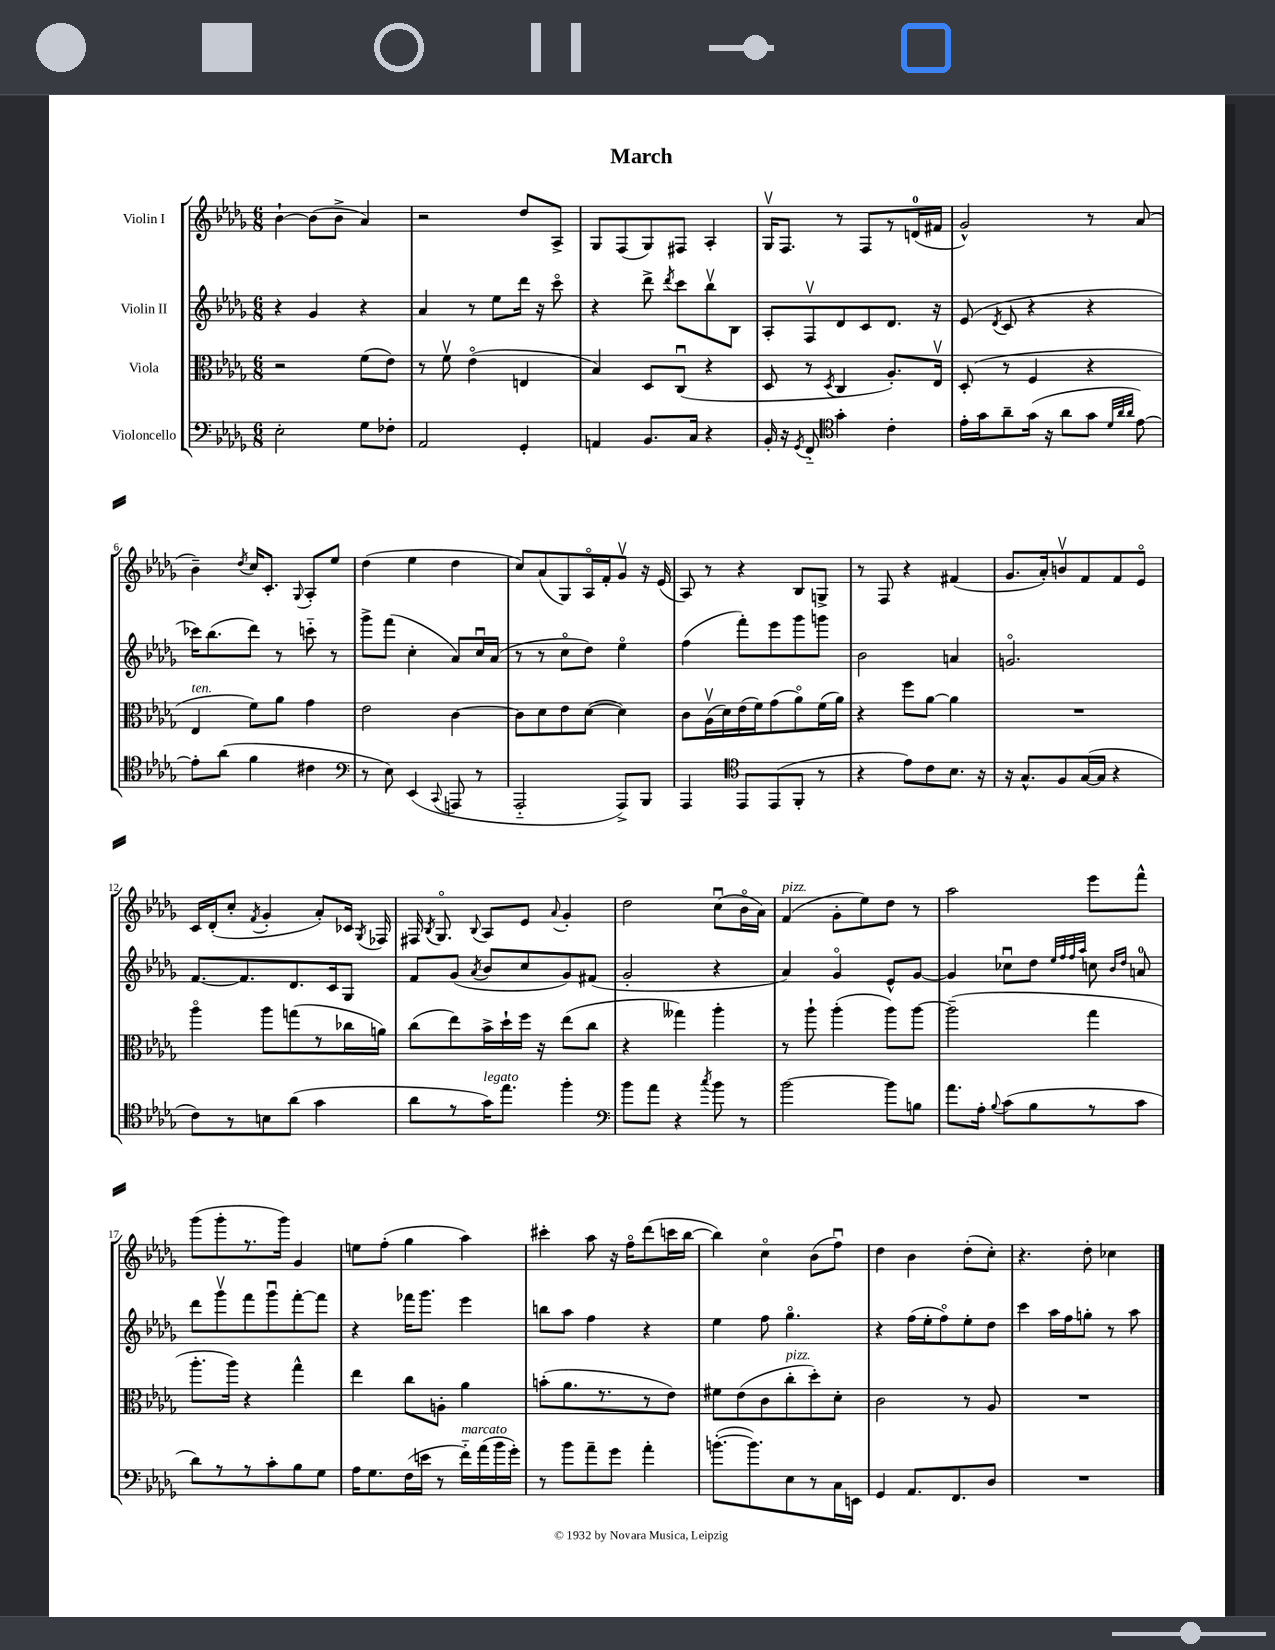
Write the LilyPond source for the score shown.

\header { title = "March" }
<<
\new StaffGroup <<
\new Staff = "s0" \with { instrumentName = "Violin I" } {
    \clef treble \key des \major \numericTimeSignature \time 6/8
    \autoBeamOff bes'4~-! bes'8[( bes'8]-> aes'4) |
    r2 des''8[ aes8]-> |
    ges8[ f8( ges8) fis8] aes4-. |
    ges16[\upbow f8.] r8 f8[ r8 d'16-0( fis'16] |
    ges'2-^) r8 aes'8( |
    bes'4--) \acciaccatura { des''8 } c''16[ c'8.]-. \appoggiatura { ges8 } aes8[-. ees''8] |
    des''4( ees''4 des''4 |
    c''8[) aes'8( ges8) aes16\flageolet f'16-. ges'8]\upbow r16 ees'16( |
    aes8) r8 r4 bes8[ g8]-> |
    r8 f8 r4 fis'4( |
    ges'8.[ aes'16-.) b'8\upbow f'8 f'8 ees'8]\flageolet |
    c'16[ des'16-.( c''8]-. \acciaccatura { f'8 } ges'4-. aes'8[-.) ces'16] \acciaccatura { ges8 } fes16 |
    fis16 \acciaccatura { bes8 } ges8.\flageolet \appoggiatura { bes8 } aes8[ ees'8] \appoggiatura { aes'8 } ges'4-. |
    des''2 c''8[\downbow( bes'16\flageolet aes'16]) |
    f'4^\markup { \italic "pizz." }( ges'8[-. ees''8) des''8] r8 |
    aes''2 ees'''8[ f'''8]-^ |
    ges'''8[( ges'''8-. r8. ges'''16]) ges'4 |
    e''8[ f''8]-.( ges''4 aes''4) |
    cis'''4-. aes''8 r16 f''16[\flageolet des'''8( c'''16 bes''16]~ |
    bes''4) c''4\flageolet bes'8[( f''8]\downbow) |
    des''4 bes'4 des''8[-.( c''8]-.) |
    r4. des''8-. ces''4 \bar "|." |
}
\new Staff = "s1" \with { instrumentName = "Violin II" } {
    \clef treble \key des \major \numericTimeSignature \time 6/8
    \autoBeamOff r4 ges'4 r4 |
    aes'4 r8 ees''8[ des'''16] r16 c'''8\flageolet |
    r4 des'''8-> \acciaccatura { des'''8 } c'''8[ bes''8\upbow bes8] |
    aes8[-. f8\upbow des'8 c'8 des'8.] r16 |
    ees'8( \acciaccatura { des'8 } c'8 r4 r4 |
    ces'''16[) bes''8.( des'''8]) r8 c'''8-_ r8 |
    ges'''8[-> f'''8]( c''4-. aes'8[) c''16\downbow aes'16]( |
    r8 r8 c''8[\flageolet des''8]) ees''4\flageolet |
    f''4( f'''8[-.) ees'''8 ges'''8 g'''8] |
    bes'2 a'4 |
    g'2.\flageolet |
    f'8.[~ f'8. des'8. c'16 ges8] |
    f'8[ ges'8]( \acciaccatura { aes'8 } bes'8[ c''8 ges'8) fis'8]( |
    ges'2-. r4 |
    aes'4) ges'4\flageolet ees'8[-^ ges'8]~ |
    ges'4 ces''8[\downbow des''8] \grace { ees''32[ f''32 f''32 aes''32] } c''8 \grace { bes'16[ des''16] } a'8-0 |
    des'''8[ ges'''8\upbow f'''8 ges'''8\downbow f'''8~-. f'''8] |
    r4 fes'''16[ ges'''8.] ees'''4 |
    b''8[ aes''8] f''4 r4 |
    ees''4 f''8 ges''4.\flageolet |
    r4 f''16[( ees''16-. f''8\flageolet) ees''8-. des''8] |
    c'''4 aes''16[ f''16 g''8]-. r8 aes''8 \bar "|." |
}
\new Staff = "s2" \with { instrumentName = "Viola" } {
    \clef alto \key des \major \numericTimeSignature \time 6/8
    \autoBeamOff r2 f'8[( ees'8]) |
    r8 f'8\upbow ees'4\flageolet( e4 |
    bes4) des8[ c8]\downbow( r4 |
    des8 r8 \acciaccatura { des8 } c4 aes8.[-.) ees16]\upbow |
    des8-.( r8 f4 r4 |
    ees4^\markup { \italic "ten." } f'8[) aes'8] ges'4 |
    ees'2 c'4~ |
    c'8[ des'8 ees'8 des'8]~( des'4) |
    c'8[ aes16\upbow( des'16) ees'16( f'16) ges'8( aes'8\flageolet) f'16( aes'16]) |
    r4 f''8[ aes'8]~ aes'4 |
    R2. |
    aes''4\flageolet aes''8[ g''8( r8 ces''16 a'16]) |
    c''8[( ees''8) bes'16-> des''16-! f''16] r16 ees''8[( c''8] |
    r4 geses''4) aes''4-. |
    r8 aes''8-! aes''4-.( aes''8[) aes''8]~ |
    aes''2--( ges''4 |
    aes''8.[-. aes''16]) r4 ges''4-^ |
    ees''4 c''8[ a8]-. aes'4 |
    b'8[-.( aes'8. r8. r8 ees'8]) |
    fis'8[ ees'8( c'8 c''8-.^\markup { \italic "pizz." } des''8-.) des'8]-. |
    c'2 r8 aes8 |
    R2. \bar "|." |
}
\new Staff = "s3" \with { instrumentName = "Violoncello" } {
    \clef bass \key des \major \numericTimeSignature \time 6/8
    \autoBeamOff ees2-. ges8[ fes8]-. |
    aes,2 ges,4-. |
    a,4 bes,8.[ c16] r4 |
    bes,16-. r16 \acciaccatura { ges,8 } f,8-_ \clef tenor ges'4-. c'4-. |
    ees'16[-. ges'16 aes'8-- ges'16]( r16 aes'8[ ges'8] \grace { des'32[ aes'32 aes'32] } ees'8~) |
    ees'8[-. aes'8]( f'4 cis'4 |
    \clef bass r8 ees8) ees,4( \appoggiatura { c,8 } a,,8 r8 |
    aes,,2-_ aes,,8[->) bes,,8] |
    aes,,4 \clef tenor ees,8[ ees,8( f,8]-. r8 |
    r4 ees'8[) c'8 bes8.] r16 |
    r16 ges8.[-^ f8 ges16~( ges16] r4 |
    c'8[) r8 b8 aes'8]( ges'4 |
    aes'8[ r8 ges'16^\markup { \italic "legato" }) ees''8.] f''4-. |
    \clef bass bes'8[ aes'8] r4 \acciaccatura { c''8 } bes'8 r8 |
    bes'2~ bes'8[ b8] |
    aes'8.[ aes16]-. \appoggiatura { bes8 } c'8[( bes8 r8 c'8] |
    des'8[) r8 r8 c'8-. bes8 ges8] |
    aes16[ ges8. f16( e'16] r8 f'16[-_^\markup { \italic "marcato" }) aes'16( bes'16 ges'16]-.) |
    r8 bes'8[ aes'8-- ges'8] aes'4-. |
    b'8.[~-.( b'8.) ees8 r8 c16 e,16] |
    ges,4 aes,8.[ f,8. des8] |
    R2. \bar "|." |
}
>>
>>
